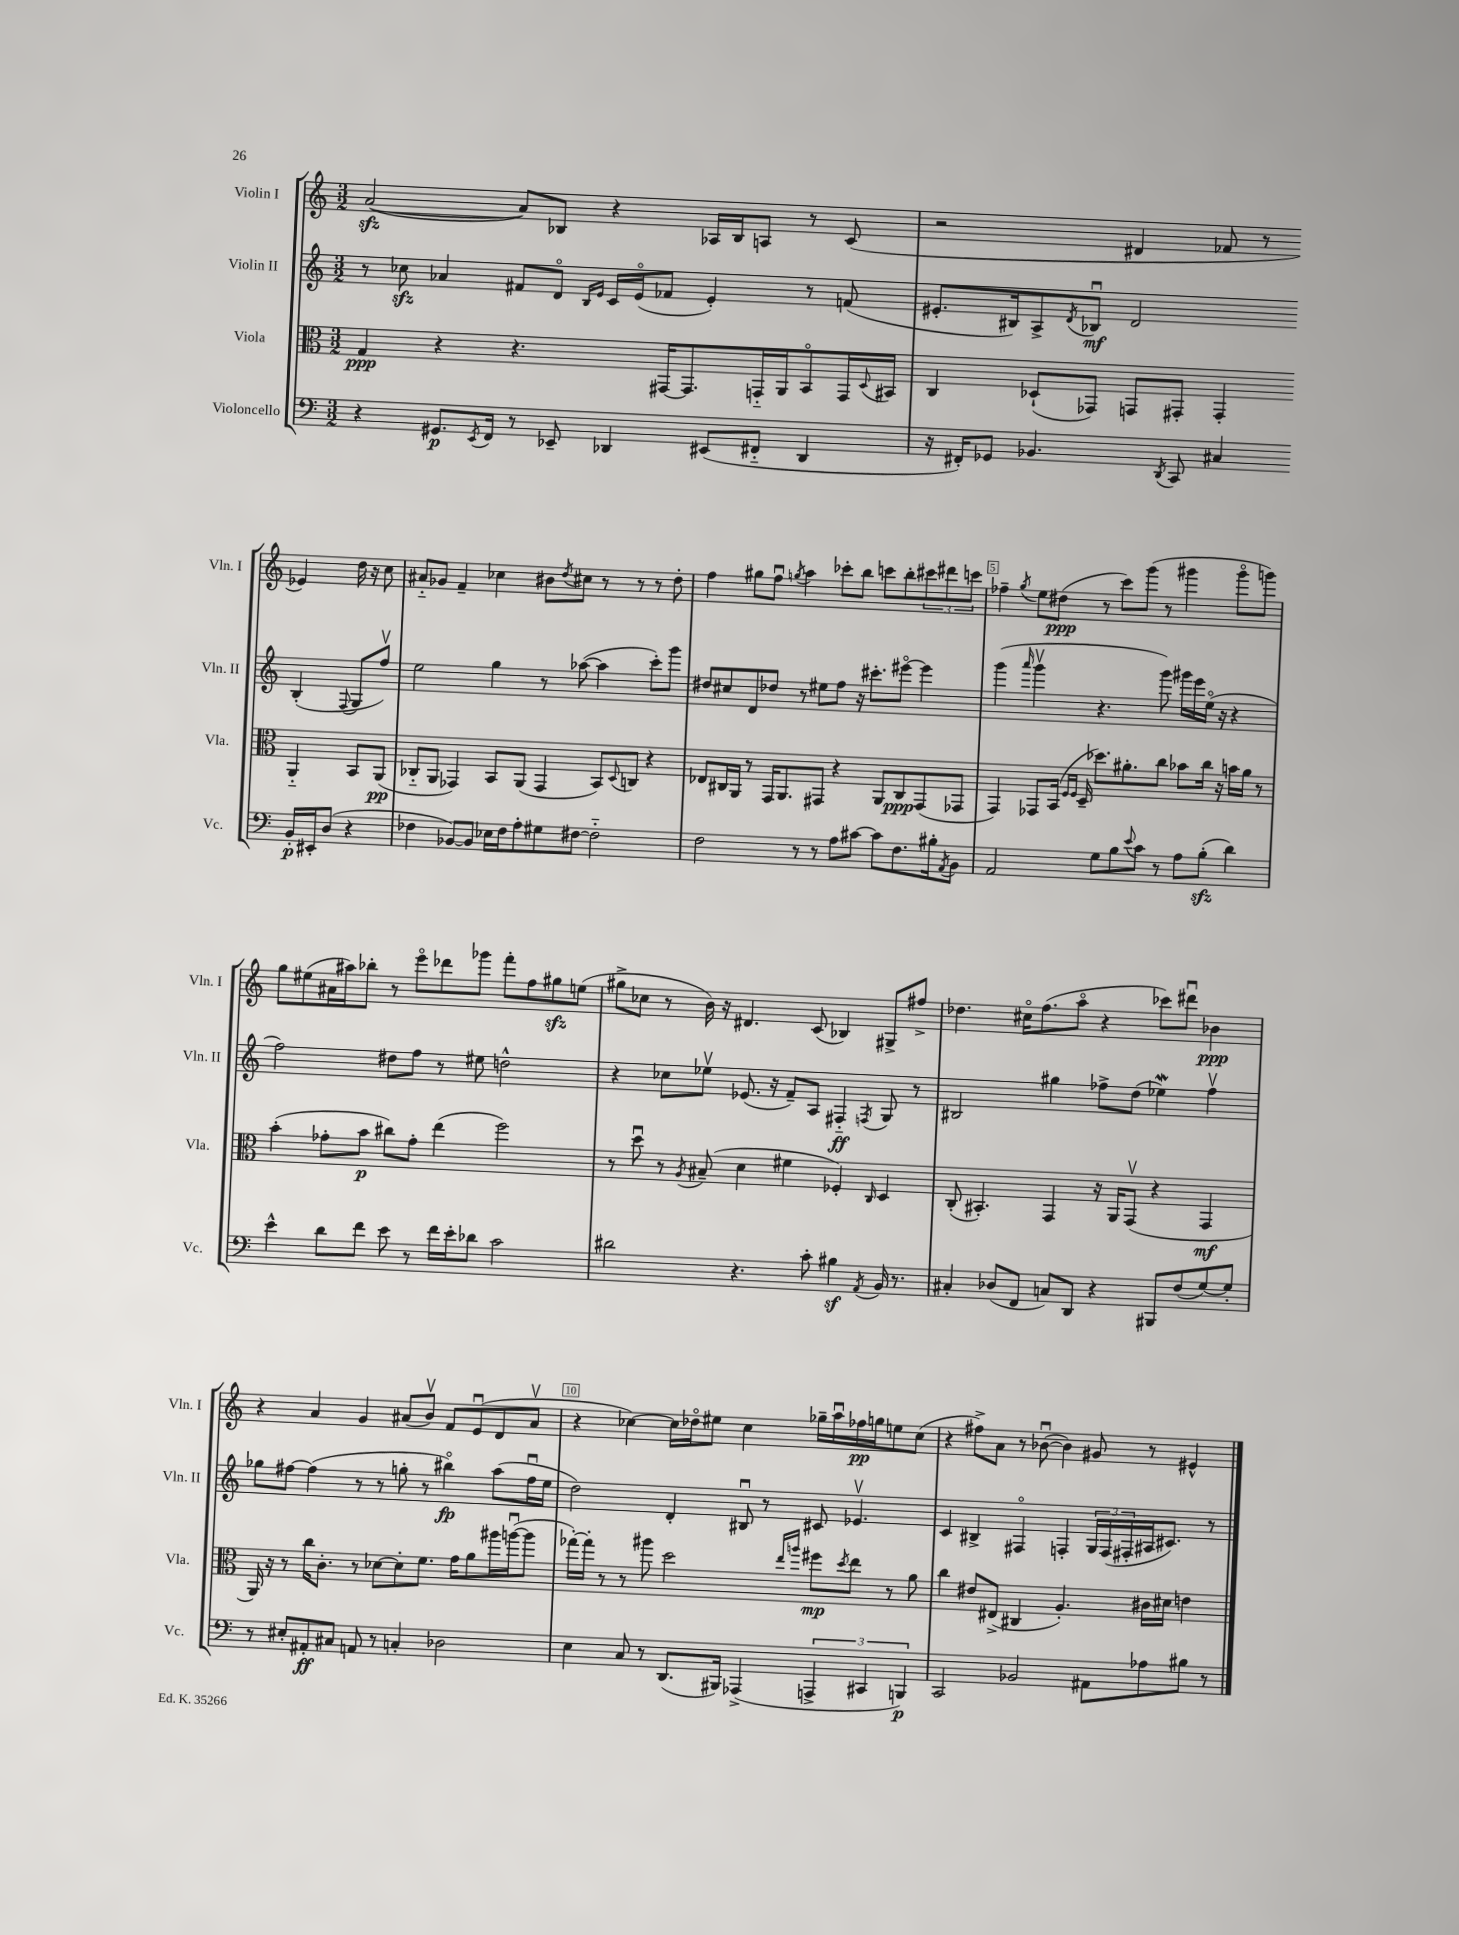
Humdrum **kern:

**kern	**kern	**kern	**kern
*staff4	*staff3	*staff2	*staff1
*clefF4	*clefC3	*clefG2	*clefG2
*k[]	*k[]	*k[]	*k[]
*M3/2	*M3/2	*M3/2	*M3/2
4r	4G/	8r	([2a/
.	.	8cc-\	.
8.GG#/L	4r	4a-/	.
8qEE/	.	.	.
16FF/Jk	.	.	.
8r	4.r	8f#/L	8a/]L)
8EE-~/	.	8do/J	8B-/J
.	.	16qqB/LL	.
.	.	16qqe/JJ	.
4DD-/	.	16c/LL	4r
.	.	(16eo/J	.
.	[16GG#/LK	8f-/J	.
.	8.GG#/]	.	.
(8EE#/L	.	4e'/)	16A-/LL
.	.	.	16B-/J
8FF#'~/J	16GG'~/L	.	8A/J
.	16AA/J	.	.
4DD-/	8BBo/	8r	8r
.	16GG/L	(8f/	(8c/
.	8qqD/	.	.
.	16BB#/JJ	.	.
=	=	=	=
16r	4C/	8.e#'/L	2r
16FF#'/LK)	.	.	.
8GG-/J	.	.	.
.	.	16B#/k)	.
4.BB-/	(8D-`/L	8A^/	.
.	.	8qd/	.
.	8GG-/J)	8B-u/J	.
.	8GG/L	2d/	4d#/
8qDD/	.	.	.
8CC/	8GG#'/J	.	.
4C#/	4GG#'/	.	8f-/
.	.	.	8r
16BB-'/LL	4AA'~/	(4B-'/	4e-/)
16EE#'/J	.	.	.
(8D/J	.	.	.
.	.	8qqF/	.
4r	8BB/L	8G/L	16dd\
.	.	.	16r
.	(8AA/J	8ffv/J)	8cc\
=	=	=	=
4F-\	8C-'~/L	2ee\	8a#'~/L
.	8AA/J	.	8g-/J
[8BB-/L)	4GG-/)	.	4f~/
8BB-/]J	.	.	.
16E-\LL	8BB/L	4gg\	4cc-\
16F-\J	.	.	.
8A'\	(8AA/J	.	.
8G#\	4GG-/	8r	8b#\L
.	.	.	8qdd/
[8F#\J	.	([8aa-\	8cc#\J
2F#'~\]	8BB/L)	4aa-\]	8r
.	8qqD/	.	.
.	8C/J	.	8r
.	4r	8ccc'\L)	8r
.	.	8ggg\J	8dd'\
=	=	=	=
2F\	8E-/L	8dd#/L	4ff\
.	16C#/L	8cc#/	.
.	16AA/JJ	.	.
.	8r	8d/	8gg#\L
.	16GG/LK	8dd-/J	8ffu\J
.	8.AA/	.	.
.	.	.	8qgg/
8r	.	8r	4aa\
8r	8GG#/J	8ee#\L	.
8A\L	4r	8ff\J	8ccc-'\L
[8c#\J	.	16r	8bb\J
.	.	8.ccc#'\L	.
8c#\]L	8AA/L	.	8ccc\L
8.F\	8C#/	[8eee#o\J	8bb'\
.	(8GG#/	4eee#\]	12ccc#\
16B#'\k	.	.	.
.	.	.	12ddd#\
8qAA/	.	.	.
8BB\J	8GG-/J	.	.
.	.	.	12ccc\J
=	=	=	=
2AA/	4GG/)	(4ggg\	4ff-~\
.	.	16qqaaa/	8qgg/
.	8GG-/L	4gggv\	8ee\L
.	(16BB/Jk	.	(8dd#\J
.	16qqF/LL	.	.
.	16qqF/JJ	.	.
.	16D~/	.	.
8G\L	8.dd-\L)	4.r	8r
8B\	.	.	8ccc\L)
.	8.a#'\	.	.
8qqe/	.	.	.
8c\J	.	.	(8ggg\J
8r	8cc\J	8ggg\)	8r
8A\L	8b-\L	16ggg#\LL	4ggg#\
.	.	16eee\	.
(8B'\J	16cc\Jk	(16eeo\JJ	.
.	16r	16r	.
4d\)	16b\LL	4r	8ggg#o\L
.	16a#\JJ	.	.
.	8r	.	8ggg\J)
=	=	=	=
4e^^\	(4b'\	2ff\)	8gg\L
.	.	.	(8ee#\
8d\L	8g-'\L	.	16a#\L
.	.	.	16aa#\J)
8f\J	8b\J	.	8bb-'\J
8e\	8cc#\L)	8dd#\L	8r
8r	8g-'\J	8ff\J	8eeeo\L
16f\LL	(4ee\	8r	8ddd-\
16e'\J	.	.	.
8d-\J	.	8ee#\	8ggg-\J
2c\	2ff\)	2dd^^\	8fff'\L
.	.	.	8ff\
.	.	.	8gg#\
.	.	.	(8ee\J
=	=	=	=
2d#\	8r	4r	8gg#^\L
.	8ddu\	.	8cc-\J
.	8r	8cc-\L	8r
.	8qA/	.	.
.	(8B#~/	8ee-v\J	16b\)
.	.	.	16r
4.r	4d\	(8.e-/	4.d#/
.	.	16r	.
.	4f#\	8f~/L)	.
8c'\	.	8A/J	(8c/
4B#\	4F-'/)	4F#'~/	4B-/)
8qAA/	16qqC/	8qF/	.
16BB/	4D/	8G/	8G#^/L
8.r	.	.	.
.	.	8r	8ff#^/J
=	=	=	=
4C#'/	(8C'/	2B#/	4.dd-\
.	4.BB#'/)	.	.
(8D-/L	.	.	.
8FF/J	.	.	16cc#o\LK
.	.	.	(8.ff\
8C/L)	4GG/	4gg#\	.
8DD/J	.	.	8aao\J
4r	16r	8ff-^\L	4r
.	16AA/LK	.	.
.	(8GGv/J	(8dd\J	.
8BBB#/L	4r	4ee-\)	8ccc-\L)
(8F/	.	.	8ddd#u\J
[8G/)	4GG/	4ff-v\	4b-\
8G'/]J	.	.	.
=	=	=	=
8r	16AA/)	8gg-\L	4r
.	16r	.	.
8E#'/L	8r	[8ff#\J	.
8AA#'/	16cc\LK	(4ff#\]	4a/
.	8.c'\J	.	.
8C#/J	.	.	.
8AA/	8r	8r	4g/
8r	[8d-\L	8r	.
4C'/	8d-'\]	8gg'\	(8a#/L
.	8.f\J	8r	8bv/J)
2D-\	.	4bb#o\)	8f/L
.	16g\LK	.	.
.	8a\	.	(8eu/
.	16aa#\L	(8aa\L	8d/
.	([16aau\J	.	.
.	8aa\]J	16ff#u\L	8a#v/J
.	.	16ee\JJ	.
=	=	=	=
4E\	[16gg-'\LL)	2dd\)	4r
.	16gg-'\]JJ	.	.
.	8r	.	.
8C/	8r	.	[4cc-\)
8r	8aa#\	.	.
(8.DD/L	2dd\	4d'/	16cc-\]LL
.	.	.	16dd-o\J
.	.	.	8ee#\J
16BBB#/Jk)	.	.	.
(4AAA-^/	.	8B#u/	4cc-\
.	.	8r	.
.	16qqee/LL	.	.
.	16qqaa/JJ	.	.
6AAA^/	8ff#\L	8c#/	16gg-~\LL
.	.	.	16aau\
.	8qdd/	.	.
.	8ee\J	4.e-v/	16ff-\
6CC#/	.	.	.
.	.	.	16gg\J
.	8r	.	8ee\
6BBB/)	.	.	.
.	8a\	.	(8cc-\J
=	=	=	=
2CC/	4cc\	4c/	4r
.	8e#/L	4B#^/	8ff#^\L)
.	(8E#^/J	.	8a\J
2BB-/	4C#/	4F#o/	8r
.	.	.	([8b-u\
.	4.A'/)	4F'/	4b-\])
8AA#\L	.	24G/LL	8g#/
.	.	(24F/	.
.	.	24F#'/	.
8A-\	16c#\LL	16A#/J	8r
.	16d#\JJ	8.c#/J)	.
8B#\J	4e\	.	4e#^^/
8r	.	8r	.
==	==	==	==
*-	*-	*-	*-
